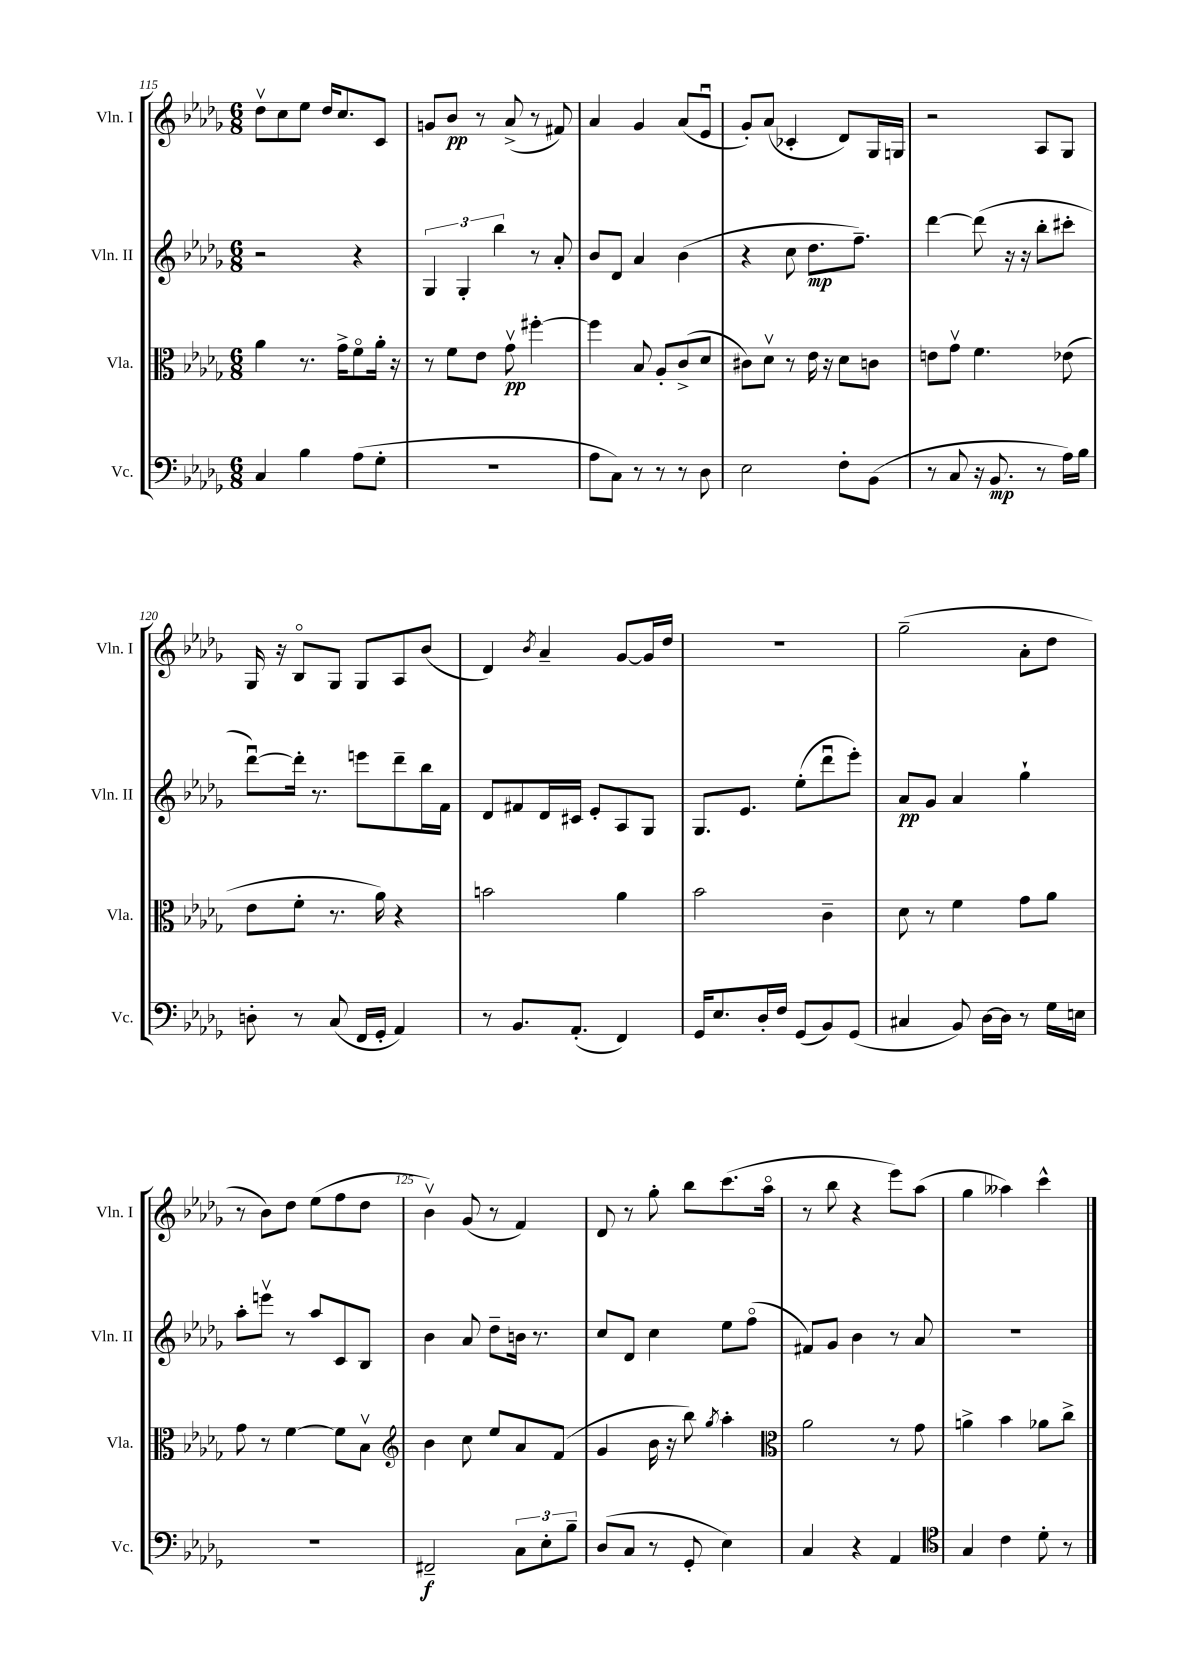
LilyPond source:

<<
\new StaffGroup <<
\new Staff = "s0" \with { instrumentName = "Vln. I" shortInstrumentName = "Vln. I" } {
    \clef treble \key des \major \numericTimeSignature \time 6/8
    des''8\upbow c''8 ees''8 des''16 c''8. c'8 |
    g'8 bes'8\pp r8 aes'8->( r8 fis'8) |
    aes'4 ges'4 aes'8( ees'8\downbow |
    ges'8-.) aes'8( ces'4-. des'8) ges16 g16 |
    r2 aes8 ges8 |
    ges16 r16 bes8\flageolet ges8 ges8 aes8 bes'8( |
    des'4) \acciaccatura { bes'8 } aes'4-- ges'8~ ges'16 des''16 |
    R2. |
    ges''2--( aes'8-. des''8 |
    r8 bes'8) des''8 ees''8( f''8 des''8 |
    bes'4\upbow) ges'8( r8 f'4) |
    des'8 r8 ges''8-. bes''8 c'''8.( aes''16\flageolet |
    r8 bes''8 r4 ees'''8) aes''8( |
    ges''4 aeses''4) c'''4-^ \bar "|." |
}
\new Staff = "s1" \with { instrumentName = "Vln. II" shortInstrumentName = "Vln. II" } {
    \clef treble \key des \major \numericTimeSignature \time 6/8
    r2 r4 |
    \tuplet 3/2 { ges4 ges4-. bes''4 } r8 aes'8-. |
    bes'8 des'8 aes'4 bes'4( |
    r4 c''8 des''8.\mp f''8.--) |
    des'''4~ des'''8( r16 r16 bes''8-. cis'''8-. |
    des'''8~\downbow) des'''16-. r8. e'''8 des'''8-- bes''16 f'16 |
    des'8 fis'8 des'16 cis'16 ees'8-. aes8 ges8 |
    ges8. ees'8. ees''8-.( des'''8\downbow ees'''8-.) |
    aes'8\pp ges'8 aes'4 ges''4-! |
    aes''8-. e'''8\upbow r8 aes''8 c'8 bes8 |
    bes'4 aes'8 des''8-- b'16 r8. |
    c''8 des'8 c''4 ees''8 f''8\flageolet( |
    fis'8) ges'8 bes'4 r8 aes'8 |
    R2. \bar "|." |
}
\new Staff = "s2" \with { instrumentName = "Vla." shortInstrumentName = "Vla." } {
    \clef alto \key des \major \numericTimeSignature \time 6/8
    aes'4 r8. ges'16-> f'8\flageolet aes'16-. r16 |
    r8 f'8 ees'8 ges'8\upbow\pp fis''4~-. |
    fis''4 bes8 aes8-. c'8->( des'8 |
    cis'8) des'8\upbow r8 ees'16 r16 des'8 c'8 |
    e'8 ges'8\upbow f'4. ees'8( |
    ees'8 f'8-. r8. aes'16) r4 |
    b'2 aes'4 |
    bes'2 c'4-- |
    des'8 r8 f'4 ges'8 aes'8 |
    ges'8 r8 f'4~ f'8 bes8\upbow |
    \clef treble bes'4 c''8 ees''8 aes'8 f'8( |
    ges'4 bes'16 r16 bes''8) \acciaccatura { ges''8 } aes''4-. |
    \clef alto aes'2 r8 ges'8 |
    a'4-> bes'4 aes'8 c''8-> \bar "|." |
}
\new Staff = "s3" \with { instrumentName = "Vc." shortInstrumentName = "Vc." } {
    \clef bass \key des \major \numericTimeSignature \time 6/8
    c4 bes4 aes8( ges8-. |
    R2. |
    aes8 c8) r8 r8 r8 des8 |
    ees2 f8-. bes,8( |
    r8 c8 r16 bes,8.\mp r8 aes16) bes16 |
    d8-. r8 c8( f,16 ges,16-. aes,4) |
    r8 bes,8. aes,8.-.( f,4) |
    ges,16 ees8. des16-. f16 ges,8( bes,8) ges,8( |
    cis4 bes,8) des16~ des16 r8 ges16 e16 |
    R2. |
    fis,2--\f \tuplet 3/2 { c8 ees8-. bes8-- } |
    des8( c8 r8 ges,8-. ees4) |
    c4 r4 aes,4 |
    \clef tenor ges4 c'4 des'8-. r8 \bar "|." |
}
>>
>>
\layout { \context { \Score currentBarNumber = #115 \override BarNumber.break-visibility = ##(#f #t #t) barNumberVisibility = #(every-nth-bar-number-visible 5) } }
